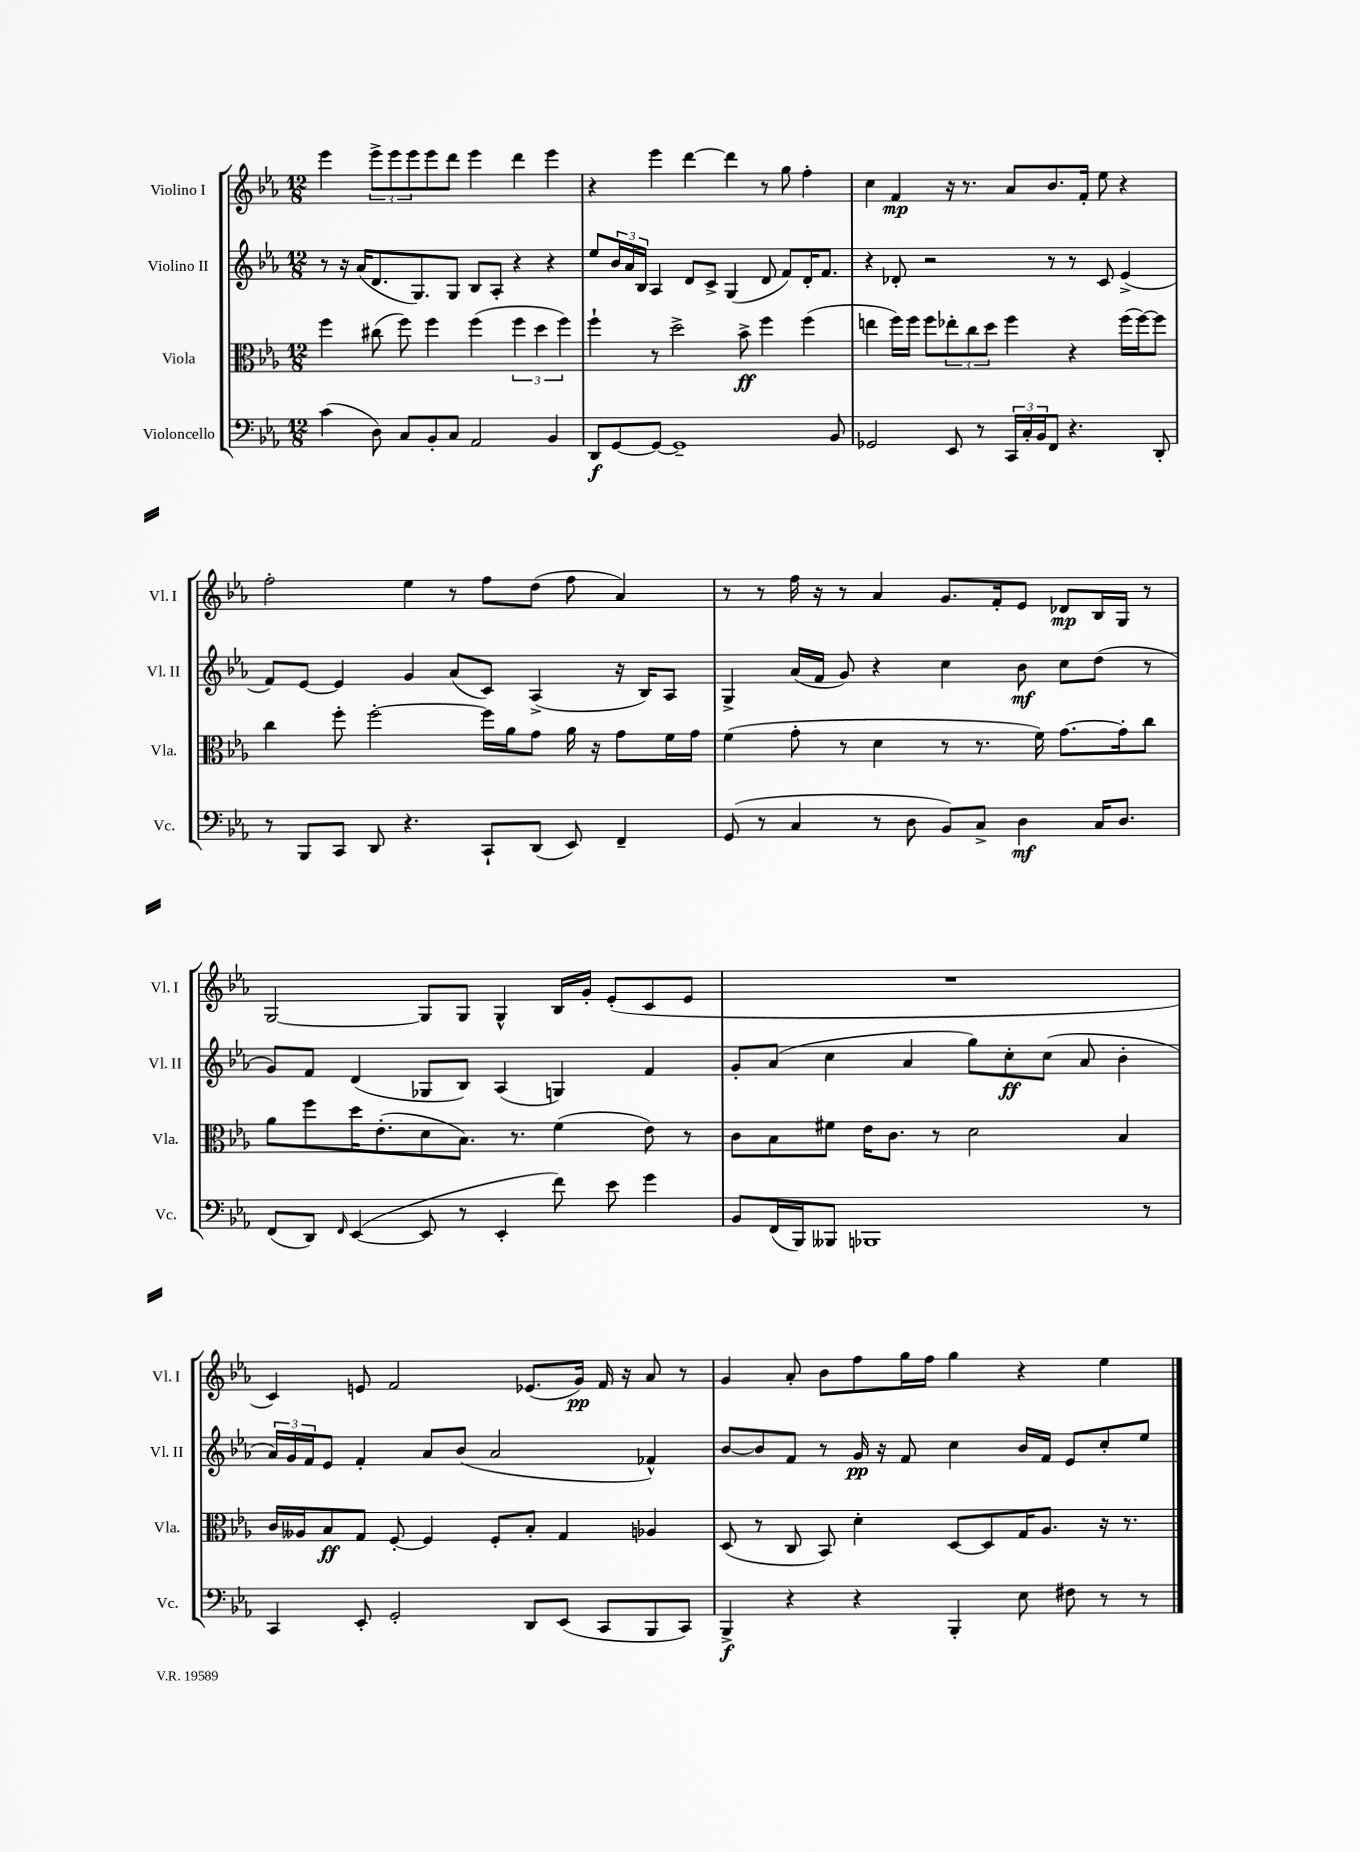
<<
\new StaffGroup <<
\new Staff = "s0" \with { instrumentName = "Violino I" shortInstrumentName = "Vl. I" } {
    \clef treble \key ees \major \numericTimeSignature \time 12/8
    ees'''4 \tuplet 3/2 { ees'''8-> ees'''8 ees'''8 } ees'''8 d'''8 ees'''4 d'''4 ees'''4 |
    r4 ees'''4 d'''4~ d'''4 r8 g''8 f''4-. |
    c''4 f'4\mp r16 r8. aes'8 bes'8. f'16-. ees''8 r4 |
    f''2-. ees''4 r8 f''8 d''8( f''8 aes'4) |
    r8 r8 f''16 r16 r8 aes'4 g'8. f'16-. ees'8 des'8\mp bes16 g16 r8 |
    g2~ g8 g8 g4-^ bes16 g'16-. ees'8-.( c'8 ees'8 |
    R1. |
    c'4) e'8 f'2 ees'8.( g'16\pp) f'16 r16 aes'8 r8 |
    g'4 aes'8-. bes'8 f''8 g''16 f''16 g''4 r4 ees''4 \bar "|." |
}
\new Staff = "s1" \with { instrumentName = "Violino II" shortInstrumentName = "Vl. II" } {
    \clef treble \key ees \major \numericTimeSignature \time 12/8
    r8 r16 aes'16( d'8. g8.) g8 bes8 aes8-. r4 r4 |
    ees''8 \tuplet 3/2 { bes'16 aes'16 bes16 } aes4 d'8 c'8-> g4( d'8 f'8) d'16-. f'8. |
    r4 des'8-. r2 r8 r8 c'8 ees'4->( |
    f'8) ees'8~ ees'4 g'4 aes'8( c'8) aes4->( r16 bes16) aes8 |
    g4-> aes'16( f'16 g'8) r4 c''4 bes'8\mf c''8 d''8( r8 |
    g'8) f'8 d'4( ges8 bes8) aes4( g4) f'4 |
    g'8-. aes'8( c''4 aes'4 g''8) c''8-.\ff c''8( aes'8 bes'4-. |
    \tuplet 3/2 { aes'16) g'16 f'16 } ees'8 f'4-. aes'8 bes'8( aes'2 fes'4-^) |
    bes'8~ bes'8 f'8 r8 g'16\pp r16 f'8 c''4 bes'16 f'16 ees'8 c''8-. ees''8 \bar "|." |
}
\new Staff = "s2" \with { instrumentName = "Viola" shortInstrumentName = "Vla." } {
    \clef alto \key ees \major \numericTimeSignature \time 12/8
    f''4 cis''8( f''8) f''4 f''4( \tuplet 3/2 { f''4 d''4 f''4) } |
    f''4-! r8 d''2-> bes'8->\ff f''4 f''4( |
    e''4 f''16) f''16 f''8 \tuplet 3/2 { ees''8-. c''8 d''8 } f''4 r4 f''16( f''16~) f''8 |
    c''4 f''8-. f''2~-. f''16 aes'16 g'8 aes'16 r16 g'8 f'16 g'16 |
    f'4( g'8-. r8 d'4 r8 r8. f'16) g'8.~ g'16-. c''8 |
    aes'8 f''8 d''16 ees'8.-.( d'8 bes8.) r8. f'4( ees'8) r8 |
    c'8 bes8 fis'8 ees'16 c'8. r8 d'2 bes4 |
    c'16 aeses16 bes8\ff g8 f8~-. f4 f8-. bes8-. g4 aes4 |
    d8( r8 c8 bes,8) d'4-. d8~ d8 g16 aes8. r16 r8. \bar "|." |
}
\new Staff = "s3" \with { instrumentName = "Violoncello" shortInstrumentName = "Vc." } {
    \clef bass \key ees \major \numericTimeSignature \time 12/8
    c'4( d8) c8 bes,8-. c8 aes,2 bes,4 |
    d,8\f g,8~ g,8~ g,1-- bes,8 |
    ges,2 ees,8 r8 \tuplet 3/2 { c,16 c16-. bes,16 } f,8 r4. d,8-. |
    r8 bes,,8 c,8 d,8 r4. c,8-! d,8( ees,8) f,4-- |
    g,8( r8 c4 r8 d8 bes,8) c8-> d4\mf c16 d8. |
    f,8( d,8) \grace { f,16 } ees,4~( ees,8 r8 ees,4-. f'8) ees'8 g'4 |
    bes,8 f,16( bes,,16) beses,,8 bes,,1 r8 |
    c,4 ees,8-. g,2-. d,8 ees,8( c,8 bes,,8 c,8) |
    bes,,4->\f r4 r4 bes,,4-. ees8 fis8 r8 r8 \bar "|." |
}
>>
>>
\layout { \context { \Score \remove "Bar_number_engraver" } }
